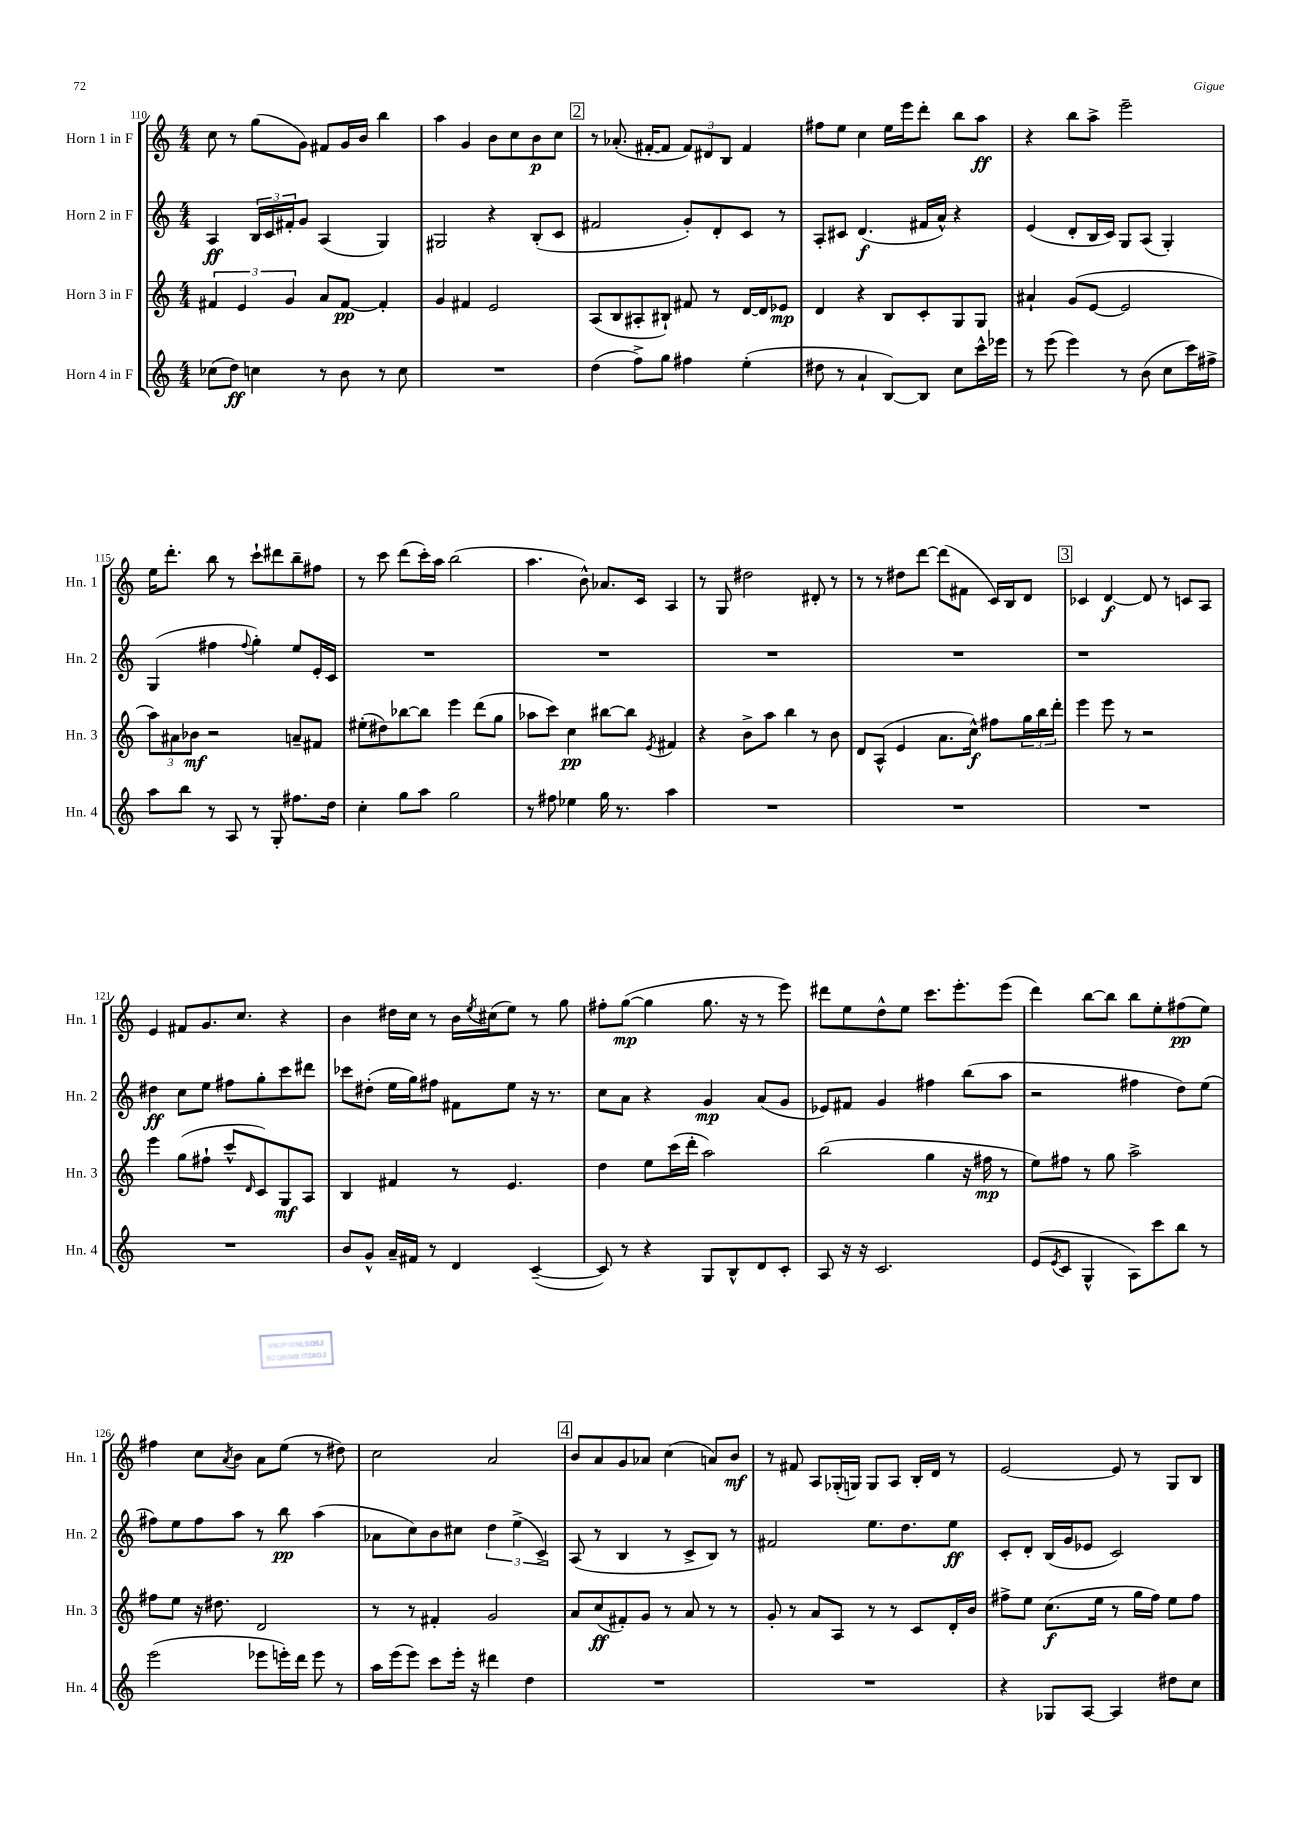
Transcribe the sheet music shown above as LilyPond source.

<<
\new StaffGroup <<
\new Staff = "s0" \with { instrumentName = "Horn 1 in F" shortInstrumentName = "Hn. 1" } {
    \clef treble \key c \major \numericTimeSignature \time 4/4
    c''8 r8 g''8( g'8) fis'8 g'16 b'16 b''4 |
    a''4 g'4 b'8 c''8 b'8\p c''8 |
    \mark \markup { \box "2" } r8 aes'8.-.( fis'16~-. fis'8 \tuplet 3/2 { fis'8) dis'8 b8 } fis'4 |
    fis''8 e''8 c''4 e''16 e'''16 d'''8-. b''8 a''8\ff |
    r4 b''8 a''8-> e'''2-- |
    e''16 d'''8.-. b''8 r8 c'''8-! dis'''8 b''8-- fis''8 |
    r8 c'''8 d'''8( c'''16-.) a''16 b''2( |
    a''4. b'8-^) aes'8. c'16 a4 |
    r8 g8 dis''2 dis'8-. r8 |
    r8 r8 dis''8 d'''8~ d'''8( fis'8 c'16) b16 d'8 |
    \mark \markup { \box "3" } ces'4 d'4~\f d'8 r8 c'8 a8 |
    e'4 fis'8 g'8. c''8. r4 |
    b'4 dis''16 c''16 r8 b'16 \acciaccatura { e''8 } cis''16( e''8) r8 g''8 |
    fis''8-. g''8~\mp( g''4 g''8. r16 r8 e'''8) |
    dis'''8 e''8 d''8-^ e''8 c'''8. e'''8.-. e'''8( |
    d'''4) b''8~ b''8 b''8 e''8-. fis''8\pp( e''8) |
    fis''4 c''8 \acciaccatura { a'8 } b'8 a'8 e''8( r8 dis''8) |
    c''2 a'2 |
    \mark \markup { \box "4" } b'8 a'8 g'8 aes'8 c''4( a'8) b'8\mf |
    r8 fis'8 a8 ges16-.( g16) g8 a8 b16-. d'16 r8 |
    e'2~ e'8 r8 g8 b8 \bar "|." |
}
\new Staff = "s1" \with { instrumentName = "Horn 2 in F" shortInstrumentName = "Hn. 2" } {
    \clef treble \key c \major \numericTimeSignature \time 4/4
    a4\ff \tuplet 3/2 { b16 c'16 fis'16-. } g'8 a4( g4) |
    gis2 r4 b8-.( c'8 |
    \mark \markup { \box "2" } fis'2 g'8-.) d'8-. c'8 r8 |
    a8-. cis'8 d'4.\f( fis'16 a'16-^) r4 |
    e'4( d'8-. b16 c'16) g8 a8( g4-.) |
    g4( fis''4 \appoggiatura { fis''8 } g''4-.) e''8 e'16-. c'16 |
    R1 |
    R1 |
    R1 |
    R1 |
    \mark \markup { \box "3" } r1 |
    dis''4\ff c''8 e''8 fis''8 g''8-. c'''8 dis'''8 |
    ces'''8 dis''8-.( e''16 g''16) fis''8 fis'8 e''8 r16 r8. |
    c''8 a'8 r4 g'4\mp a'8( g'8 |
    ees'8) fis'8 g'4 fis''4 b''8( a''8 |
    r2 fis''4 d''8) e''8( |
    fis''8) e''8 fis''8 a''8 r8 b''8\pp a''4( |
    aes'8 c''8) b'8 cis''8 \tuplet 3/2 { d''4 e''4->( c'4->) } |
    \mark \markup { \box "4" } a8( r8 b4 r8 c'8-> b8) r8 |
    fis'2 e''8. d''8. e''8\ff |
    c'8-. d'8-. b16( g'16 ees'8 c'2) \bar "|." |
}
\new Staff = "s2" \with { instrumentName = "Horn 3 in F" shortInstrumentName = "Hn. 3" } {
    \clef treble \key c \major \numericTimeSignature \time 4/4
    \tuplet 3/2 { fis'4 e'4 g'4 } a'8 fis'8~\pp fis'4-. |
    g'4 fis'4 e'2 |
    \mark \markup { \box "2" } a8( b8 ais8-. bis8-!) fis'8 r8 d'16~ d'16 ees'8\mp |
    d'4 r4 b8 c'8-. g8 g8 |
    ais'4-! g'8( e'8~ e'2 |
    \tuplet 3/2 { a''8) ais'8 bes'8\mf } r2 a'8-- fis'8 |
    eis''8-.( dis''8) bes''8~ bes''8 e'''4 d'''8( g''8 |
    aes''8 c'''8) c''4\pp bis''8~ bis''8 \acciaccatura { e'8 } fis'4 |
    r4 b'8-> a''8 b''4 r8 b'8 |
    d'8 a8-^( e'4 a'8. c''16-^\f) fis''8 \tuplet 3/2 { g''16 b''16 d'''16-. } |
    \mark \markup { \box "3" } e'''4 e'''8 r8 r2 |
    e'''4 g''8( fis''8-! c'''8-^ \grace { d'16 } c'8) g8\mf a8 |
    b4 fis'4 r8 e'4. |
    d''4 e''8 c'''16( d'''16-. a''2) |
    b''2( g''4 r16 fis''16\mp r8 |
    e''8) fis''8 r8 g''8 a''2-> |
    fis''8 e''8 r16 dis''8. d'2 |
    r8 r8 fis'4-. g'2 |
    \mark \markup { \box "4" } a'8 c''8\ff( fis'8-.) g'8 r8 a'8 r8 r8 |
    g'8-. r8 a'8 a8 r8 r8 c'8 d'16-. b'16 |
    fis''8-> e''8 c''8.\f( e''16 r8 g''16 fis''16) e''8 fis''8 \bar "|." |
}
\new Staff = "s3" \with { instrumentName = "Horn 4 in F" shortInstrumentName = "Hn. 4" } {
    \clef treble \key c \major \numericTimeSignature \time 4/4
    ces''8( d''8\ff) c''4 r8 b'8 r8 c''8 |
    R1 |
    \mark \markup { \box "2" } d''4( f''8->) g''8 fis''4 e''4-.( |
    dis''8 r8 a'4-! b8~) b8 c''8 c'''16-^ ees'''16 |
    r8 e'''8( e'''4) r8 b'8( c''8 c'''16) fis''16-> |
    a''8 b''8 r8 a8 r8 g8-. fis''8. d''16 |
    c''4-. g''8 a''8 g''2 |
    r8 fis''8 ees''4 g''16 r8. a''4 |
    R1 |
    R1 |
    \mark \markup { \box "3" } R1 |
    R1 |
    b'8 g'8-^ a'16-- fis'16 r8 d'4 c'4~--( |
    c'8) r8 r4 g8 b8-^ d'8 c'8-. |
    a8 r16 r16 c'2. |
    e'8( \acciaccatura { e'8 } c'8 g4-^ a8) c'''8 b''8 r8 |
    e'''2( ees'''8 e'''16-.) d'''16 e'''8 r8 |
    a''16 e'''16( e'''8) c'''8 e'''16-. r16 dis'''4 d''4 |
    \mark \markup { \box "4" } R1 |
    R1 |
    r4 ges8 a8~ a4 dis''8 c''8 \bar "|." |
}
>>
>>
\layout { \context { \Score currentBarNumber = #110 } }
